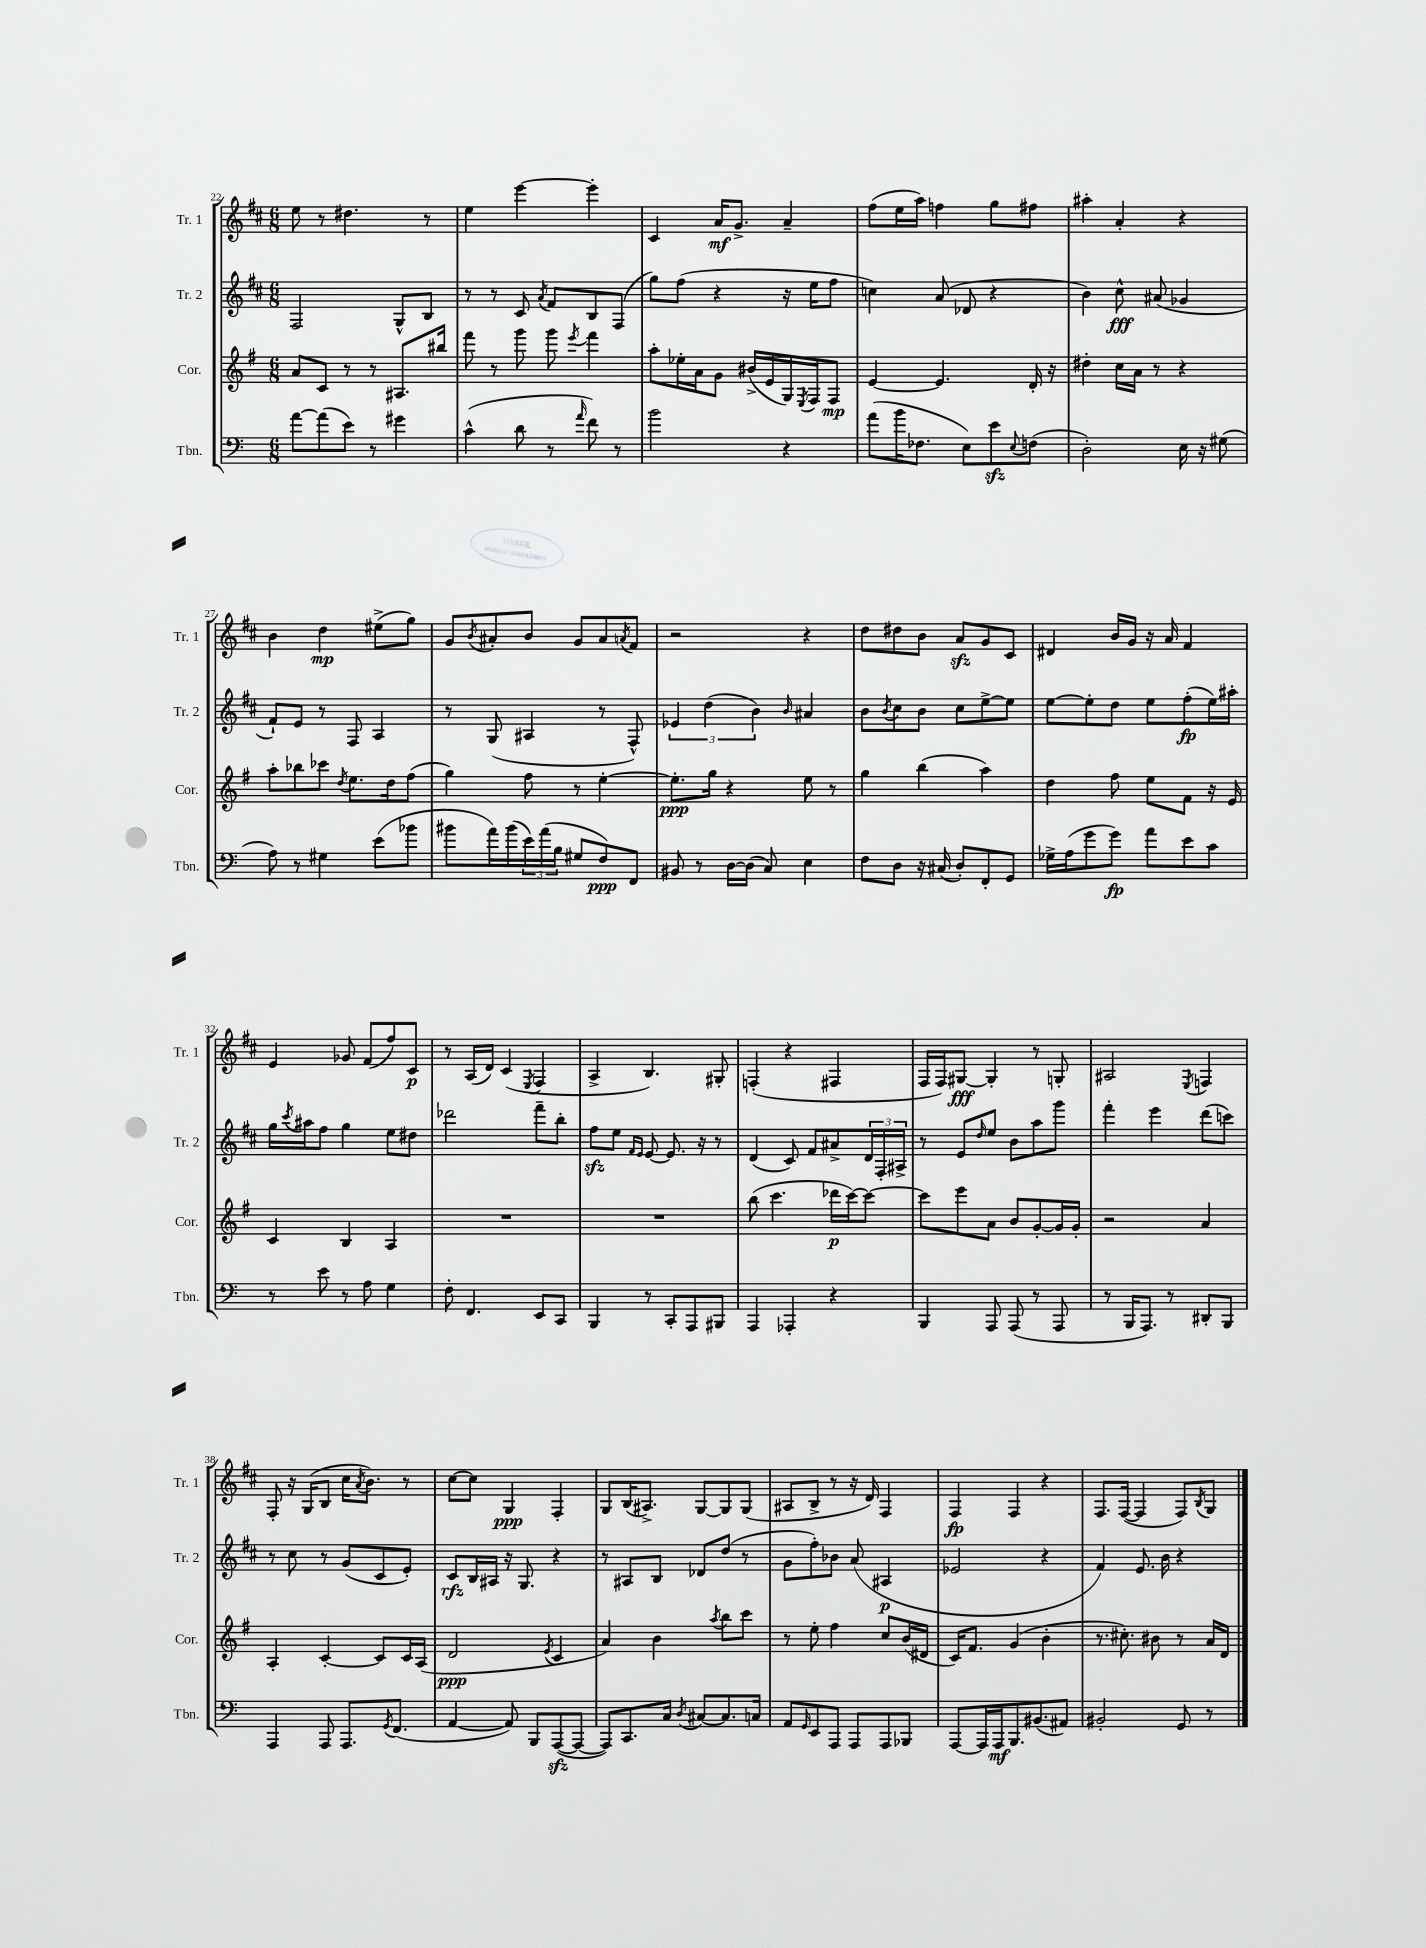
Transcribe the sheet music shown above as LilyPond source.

<<
\new StaffGroup <<
\new Staff = "s0" \with { instrumentName = "Tr. 1" shortInstrumentName = "Tr. 1" } {
    \clef treble \key d \major \numericTimeSignature \time 6/8
    e''8 r8 dis''4. r8 |
    e''4 e'''4~ e'''4-. |
    cis'4 a'16\mf g'8.-> a'4-- |
    fis''8( e''16 a''16) f''4 g''8 fis''8 |
    ais''4-. a'4-. r4 |
    b'4 d''4\mp eis''8->( g''8) |
    g'8 \acciaccatura { b'8 } ais'8-. b'8 g'8 ais'8 \acciaccatura { a'8 } fis'8 |
    r2 r4 |
    d''8 dis''8 b'8 a'8\sfz g'8 cis'8 |
    dis'4 b'16 g'16 r16 a'16 fis'4 |
    e'4 ges'8 fis'8( fis''8) cis'8\p |
    r8 a16( d'16) cis'4( \acciaccatura { e8 } fis4 |
    a4-> b4.) gis8-. |
    f4-.( r4 fis4 |
    fis16 fis16) gis8~\fff gis4-. r8 g8-. |
    ais2 \acciaccatura { e8 } f4 |
    fis8-. r16 g16( b8 cis''16 \acciaccatura { a'8 } b'8.) r8 |
    cis''8~ cis''8 g4\ppp fis4-. |
    g8 b16( ais8.->) g8~ g8 g8( |
    ais8 b8-> r8 r16 d'16) fis4 |
    fis4\fp fis4 r4 |
    fis8. fis16~( fis4 fis8) \acciaccatura { b8 } g8 \bar "|." |
}
\new Staff = "s1" \with { instrumentName = "Tr. 2" shortInstrumentName = "Tr. 2" } {
    \clef treble \key d \major \numericTimeSignature \time 6/8
    fis2 g8-^ b8 |
    r8 r8 cis'8 \acciaccatura { a'8 } fis'8 b8 fis8( |
    g''8) fis''8( r4 r16 e''16 fis''8 |
    c''4) a'8( des'8 r4 |
    b'4) cis''8-^\fff ais'8( ges'4 |
    fis'8-!) e'8 r8 fis8 a4 |
    r8 g8( ais4 r8 fis8-^) |
    \tuplet 3/2 { ees'4 d''4( b'4) } \grace { b'16 } ais'4 |
    b'8 \acciaccatura { b'8 } cis''8 b'8 cis''8 e''8~-> e''8 |
    e''8~ e''8-. d''8 e''8 fis''8-.\fp( e''16) ais''16-. |
    g''16 \acciaccatura { cis'''8 } ais''16 fis''8 g''4 e''8 dis''8 |
    des'''2 fis'''8-- b''8-. |
    fis''8\sfz e''8 \grace { fis'16 e'16 } e'8~ e'8. r16 r8 |
    d'4( cis'8) fis'8 ais'8-> \tuplet 3/2 { d'16 fis16-. ais16-> } |
    r8 e'8 \grace { d''16 } e''8 b'8 a''8 g'''8 |
    fis'''4-. e'''4 d'''8( c'''8) |
    r8 cis''8 r8 g'8( cis'8 e'8-.) |
    cis'8\rfz b16 ais16 r16 g8. r4 |
    r8 ais8 b8 des'8 d''8( r8 |
    g'8 fis''8-.) bes'8 a'8( ais4\p |
    ees'2 r4 |
    fis'4) e'8. b'16 r4 \bar "|." |
}
\new Staff = "s2" \with { instrumentName = "Cor." shortInstrumentName = "Cor." } {
    \clef treble \key g \major \numericTimeSignature \time 6/8
    a'8 c'8 r8 r8 ais8. bis''16 |
    fis'''8 r8 g'''8 g'''8 \acciaccatura { e'''8 } fis'''4 |
    a''8-. ees''16-. a'16 g'8 bis'16->( e'16 g16) \acciaccatura { e8 } fis16 fis8\mp |
    e'4~ e'4. d'16-. r16 |
    dis''4-. c''16 a'16 r8 r4 |
    a''8-. bes''8 ces'''8 \acciaccatura { d''8 } e''8. d''16 fis''8( |
    g''4) fis''8 r8 e''4~-. |
    e''8.-.\ppp g''16 r4 e''8 r8 |
    g''4 b''4( a''4) |
    d''4 fis''8 e''8 fis'8 r16 e'16 |
    c'4 b4 a4 |
    R2. |
    R2. |
    b''8( c'''4. des'''16\p c'''16~) c'''8~ |
    c'''8 e'''8 a'8 b'8 g'8~-. g'16 g'16-. |
    r2 a'4 |
    a4-. c'4~-. c'8 c'16 a16( |
    d'2\ppp \acciaccatura { e'8 } c'4 |
    a'4) b'4 \acciaccatura { a''8 } b''8 c'''8 |
    r8 e''8-. fis''4 c''8 b'16( dis'16 |
    c'16) fis'8. g'4( b'4-. |
    r8. cis''8.-.) bis'8 r8 a'16 d'16 \bar "|." |
}
\new Staff = "s3" \with { instrumentName = "Tbn." shortInstrumentName = "Tbn." } {
    \clef bass \key c \major \numericTimeSignature \time 6/8
    a'8~ a'8( e'8) r8 gis'4 |
    c'4-^( d'8 r8 \grace { a'16 } f'8) r8 |
    b'2 r4 |
    a'8( b'16 fes8. e8) e'8\sfz \appoggiatura { e8 } f8( |
    d2-.) e16 r16 gis8( |
    a8) r8 gis4 e'8( bes'8 |
    bis'8 a'16) bis'16( \tuplet 3/2 { e'16) a'16( b16 } gis8 f8\ppp) f,8 |
    bis,8 r8 d16~ d16( c8) e4 |
    f8 d8 r16 cis16( d8-.) f,8-. g,8 |
    ges16-> a16( g'8 g'8\fp) a'8 e'8 c'8 |
    r8 e'8 r8 a8 g4 |
    f8-. f,4. e,8 c,8 |
    b,,4 r8 c,8-. a,,8 bis,,8 |
    a,,4 aes,,4-. r4 |
    b,,4 a,,8 a,,8( r8 a,,8 |
    r8 b,,16 a,,8.) r8 dis,8-. b,,8 |
    a,,4 a,,8 a,,8. \acciaccatura { g,8 } f,8.( |
    a,4~ a,8) b,,8 a,,8~\sfz( a,,8~ |
    a,,8) c,8. c16 \acciaccatura { d8 } cis8~ cis8. c16 |
    a,8 \grace { g,16 } e,8 a,,8 a,,8 a,,8 bes,,8 |
    a,,8~ a,,16 a,,16\mf b,,8. bis,8.( ais,8) |
    bis,2-. g,8 r8 \bar "|." |
}
>>
>>
\layout { \context { \Score currentBarNumber = #22 } }
